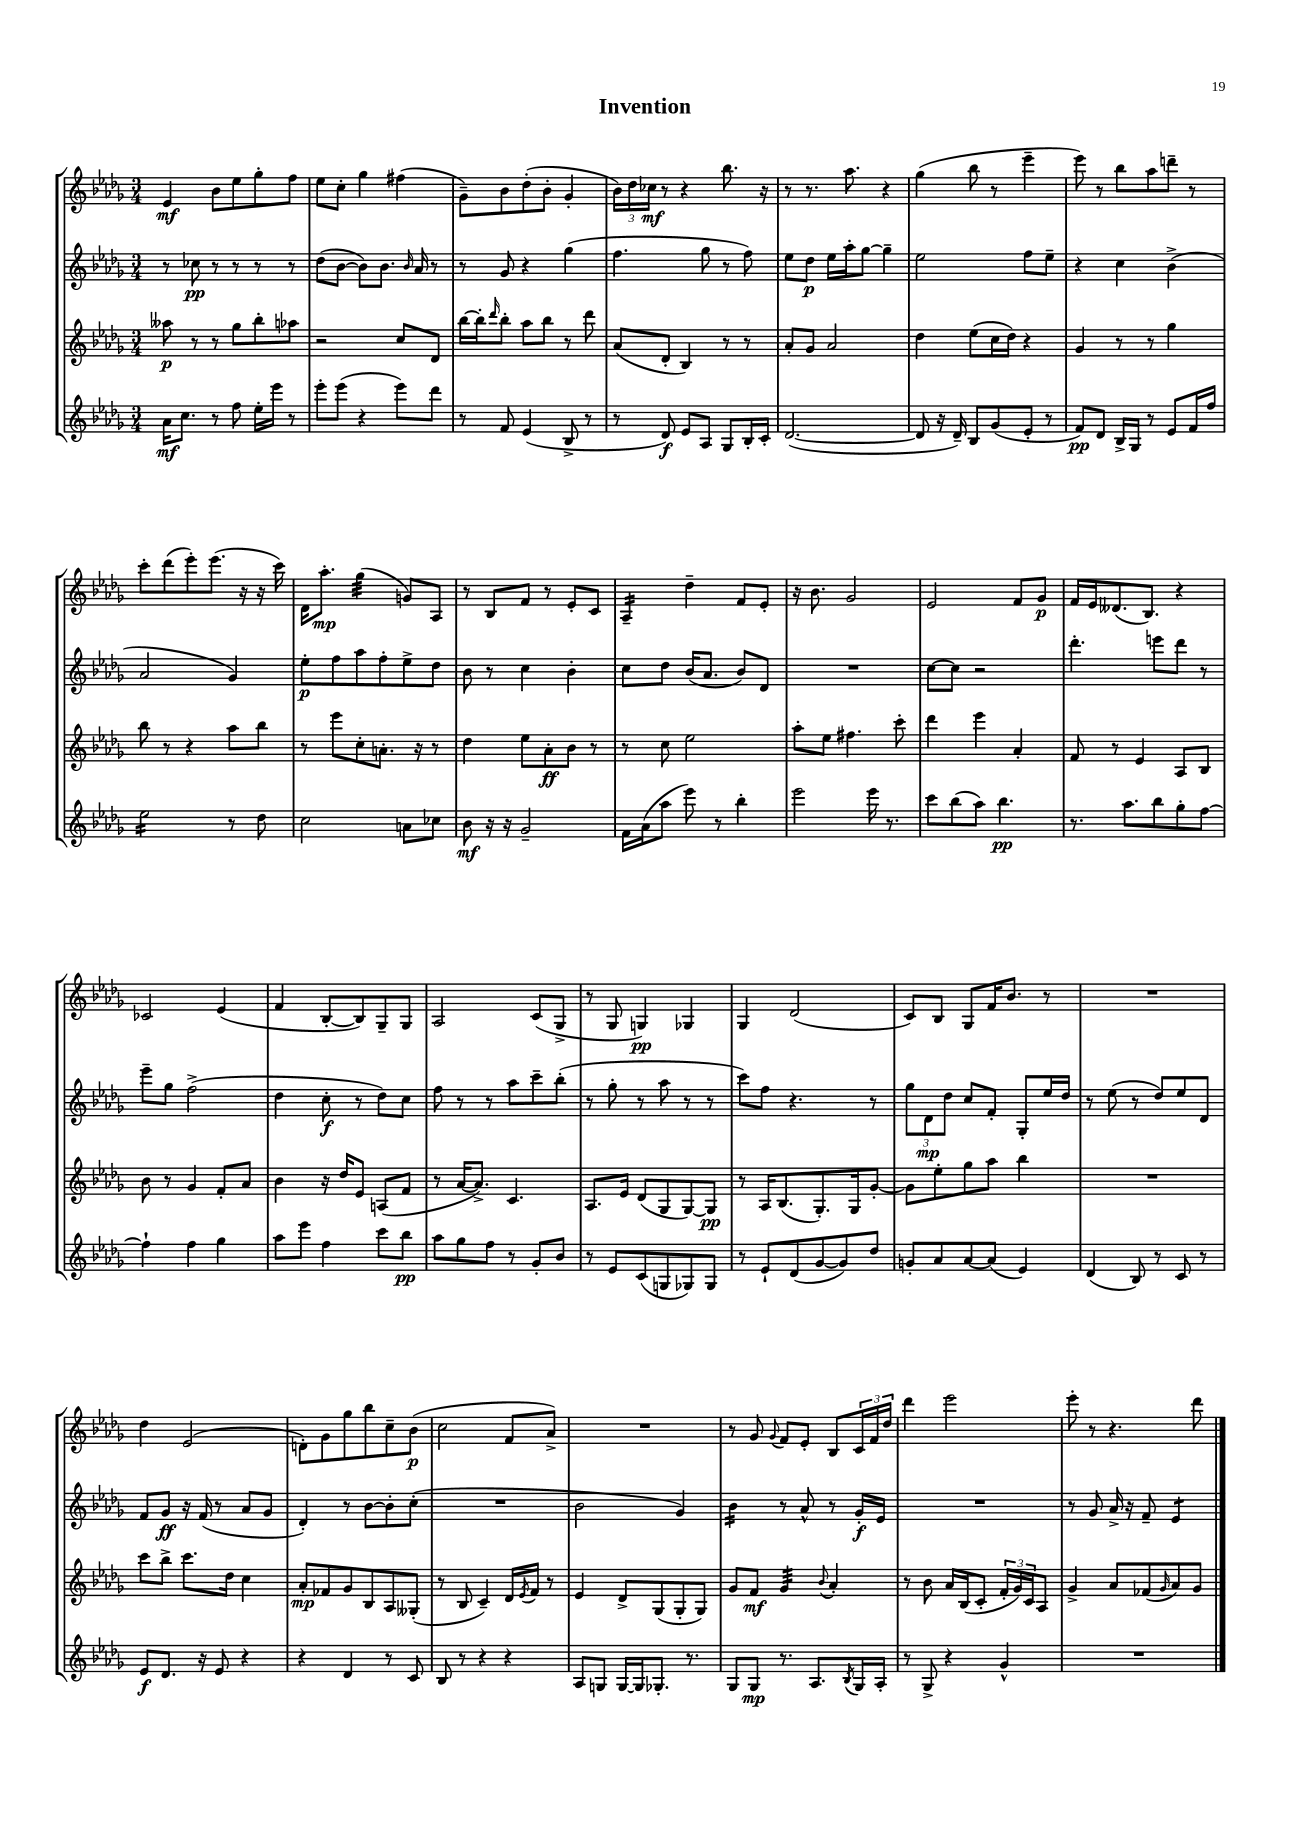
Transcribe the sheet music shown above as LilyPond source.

\header { title = "Invention" }
<<
\new StaffGroup <<
\new Staff = "s0" {
    \clef treble \key des \major \numericTimeSignature \time 3/4
    ees'4\mf bes'8 ees''8 ges''8-. f''8 |
    ees''8 c''8-. ges''4 fis''4( |
    ges'8--) bes'8 des''8-.( bes'8-. ges'4-. |
    \tuplet 3/2 { bes'16) des''16 ces''16\mf } r8 r4 bes''8. r16 |
    r8 r8. aes''8. r4 |
    ges''4( bes''8 r8 ees'''4-- |
    ees'''8) r8 bes''8 aes''8 d'''8-- r8 |
    c'''8-. des'''8( ees'''8-.) ees'''8.( r16 r16 c'''16) |
    des'16 aes''8.-.\mp ges''4:32( g'8) aes8 |
    r8 bes8 f'8 r8 ees'8-. c'8 |
    aes4:16-- des''4-- f'8 ees'8-. |
    r16 bes'8. ges'2 |
    ees'2 f'8 ges'8\p |
    f'16 ees'16 deses'8.( bes8.) r4 |
    ces'2 ees'4( |
    f'4 bes8~-. bes8) ges8-- ges8 |
    aes2 c'8( ges8-> |
    r8 ges8 g4\pp) ges4 |
    ges4 des'2( |
    c'8) bes8 ges8 f'16 bes'8. r8 |
    R2. |
    des''4 ees'2( |
    d'8-.) ges'8 ges''8 bes''8 c''8-- bes'8\p( |
    c''2 f'8 aes'8->) |
    R2. |
    r8 ges'8 \appoggiatura { ges'8 } f'8 ees'8-. bes8 \tuplet 3/2 { c'16 f'16 des''16 } |
    des'''4 ees'''2 |
    ees'''8-. r8 r4. des'''8 \bar "|." |
}
\new Staff = "s1" {
    \clef treble \key des \major \numericTimeSignature \time 3/4
    r8 ces''8\pp r8 r8 r8 r8 |
    des''8( bes'8~ bes'8) bes'8. \grace { bes'16 } aes'16 r8 |
    r8 ges'8 r4 ges''4( |
    f''4. ges''8 r8 f''8) |
    ees''8 des''8\p ees''16 aes''16-. ges''8~ ges''4-- |
    ees''2 f''8 ees''8-- |
    r4 c''4 bes'4->( |
    aes'2 ges'4) |
    ees''8-.\p f''8 aes''8 f''8-. ees''8-> des''8 |
    bes'8 r8 c''4 bes'4-. |
    c''8 des''8 bes'16( aes'8. bes'8) des'8 |
    R2. |
    c''8~ c''8 r2 |
    des'''4.-. e'''8 des'''8 r8 |
    ees'''8-- ges''8 f''2->( |
    des''4 c''8-.\f r8 des''8) c''8 |
    f''8 r8 r8 aes''8 c'''8-- bes''8-.( |
    r8 ges''8-. r8 aes''8 r8 r8 |
    c'''8) f''8 r4. r8 |
    \tuplet 3/2 { ges''8 des'8\mp des''8 } c''8 f'8-. ges8-. ees''16 des''16 |
    r8 ees''8( r8 des''8) ees''8 des'8 |
    f'8 ges'8\ff r16 f'16( r8 aes'8 ges'8 |
    des'4-.) r8 bes'8~ bes'8-. c''8-.( |
    R2. |
    bes'2 ges'4) |
    bes'4:16 r8 aes'8-^ r8 ges'16-.\f ees'16 |
    R2. |
    r8 ges'8 aes'16-> r16 f'8-- ees'4:8 \bar "|." |
}
\new Staff = "s2" {
    \clef treble \key des \major \numericTimeSignature \time 3/4
    aeses''8\p r8 r8 ges''8 bes''8-. aes''8 |
    r2 c''8 des'8 |
    bes''16~ bes''16-. \grace { des'''16 } bes''8-. aes''8 bes''8 r8 des'''8 |
    aes'8( des'8-. bes4) r8 r8 |
    aes'8-. ges'8 aes'2 |
    des''4 ees''8( c''16 des''16) r4 |
    ges'4 r8 r8 ges''4 |
    bes''8 r8 r4 aes''8 bes''8 |
    r8 ees'''8 c''8-. a'8.-. r16 r8 |
    des''4 ees''8 aes'8-.\ff bes'8 r8 |
    r8 c''8 ees''2 |
    aes''8-. ees''8 fis''4. c'''8-. |
    des'''4 ees'''4 aes'4-. |
    f'8 r8 ees'4 aes8 bes8 |
    bes'8 r8 ges'4 f'8-. aes'8 |
    bes'4 r16 des''16 ees'8 a8( f'8 |
    r8 aes'16~ aes'8.->) c'4. |
    aes8. ees'16 des'8( ges8 ges8~) ges8\pp |
    r8 aes16 bes8.( ges8.-.) ges16 ges'8~-. |
    ges'8 ees''8-. ges''8 aes''8 bes''4 |
    R2. |
    c'''8 bes''8-> c'''8. des''16 c''4 |
    aes'8-.\mp fes'8 ges'8 bes8 aes8 geses8-.( |
    r8 bes8 c'4--) des'16 \acciaccatura { ees'8 } f'16 r8 |
    ees'4 des'8-> ges8( ges8-. ges8) |
    ges'8 f'8\mf ges'4:32 \appoggiatura { bes'8 } aes'4-. |
    r8 bes'8 aes'16 bes16( c'8-. \tuplet 3/2 { f'16-. ges'16) c'16 } aes8 |
    ges'4-> aes'8 fes'8( \grace { ges'16 } aes'8) ges'8 \bar "|." |
}
\new Staff = "s3" {
    \clef treble \key des \major \numericTimeSignature \time 3/4
    aes'16\mf c''8. r8 f''8 ees''16-. ees'''16 r8 |
    ees'''8-. ees'''8( r4 ees'''8) des'''8 |
    r8 f'8 ees'4( bes8-> r8 |
    r8 des'8\f) ees'8 aes8 ges8 bes16-. c'16-. |
    des'2.~( |
    des'8 r16 des'16--) bes8 ges'8( ees'8-. r8 |
    f'8\pp) des'8 bes16-> ges16 r8 ees'8 f'16 f''16 |
    ees''2:16 r8 des''8 |
    c''2 a'8 ces''8 |
    bes'8\mf r16 r16 ges'2-- |
    f'16 aes'16( aes''8 ees'''8) r8 bes''4-. |
    ees'''2 ees'''16 r8. |
    c'''8 bes''8( aes''8) bes''4.\pp |
    r8. aes''8. bes''8 ges''8-. f''8~ |
    f''4-! f''4 ges''4 |
    aes''8 ees'''8 f''4 c'''8 bes''8\pp |
    aes''8 ges''8 f''8 r8 ges'8-. bes'8 |
    r8 ees'8 c'8( g8 ges8) ges8 |
    r8 ees'8-! des'8( ges'8~ ges'8) des''8 |
    g'8-. aes'8 aes'8~ aes'8( ees'4) |
    des'4( bes8) r8 c'8 r8 |
    ees'8\f des'8. r16 ees'8 r4 |
    r4 des'4 r8 c'8 |
    bes8 r8 r4 r4 |
    aes8 g8 g16~ g16 ges8.-. r8. |
    ges8 ges8\mp r8. aes8. \acciaccatura { bes8 } ges16 aes16-. |
    r8 ges8-> r4 ges'4-^ |
    R2. \bar "|." |
}
>>
>>
\layout { \context { \Score \remove "Bar_number_engraver" } }
